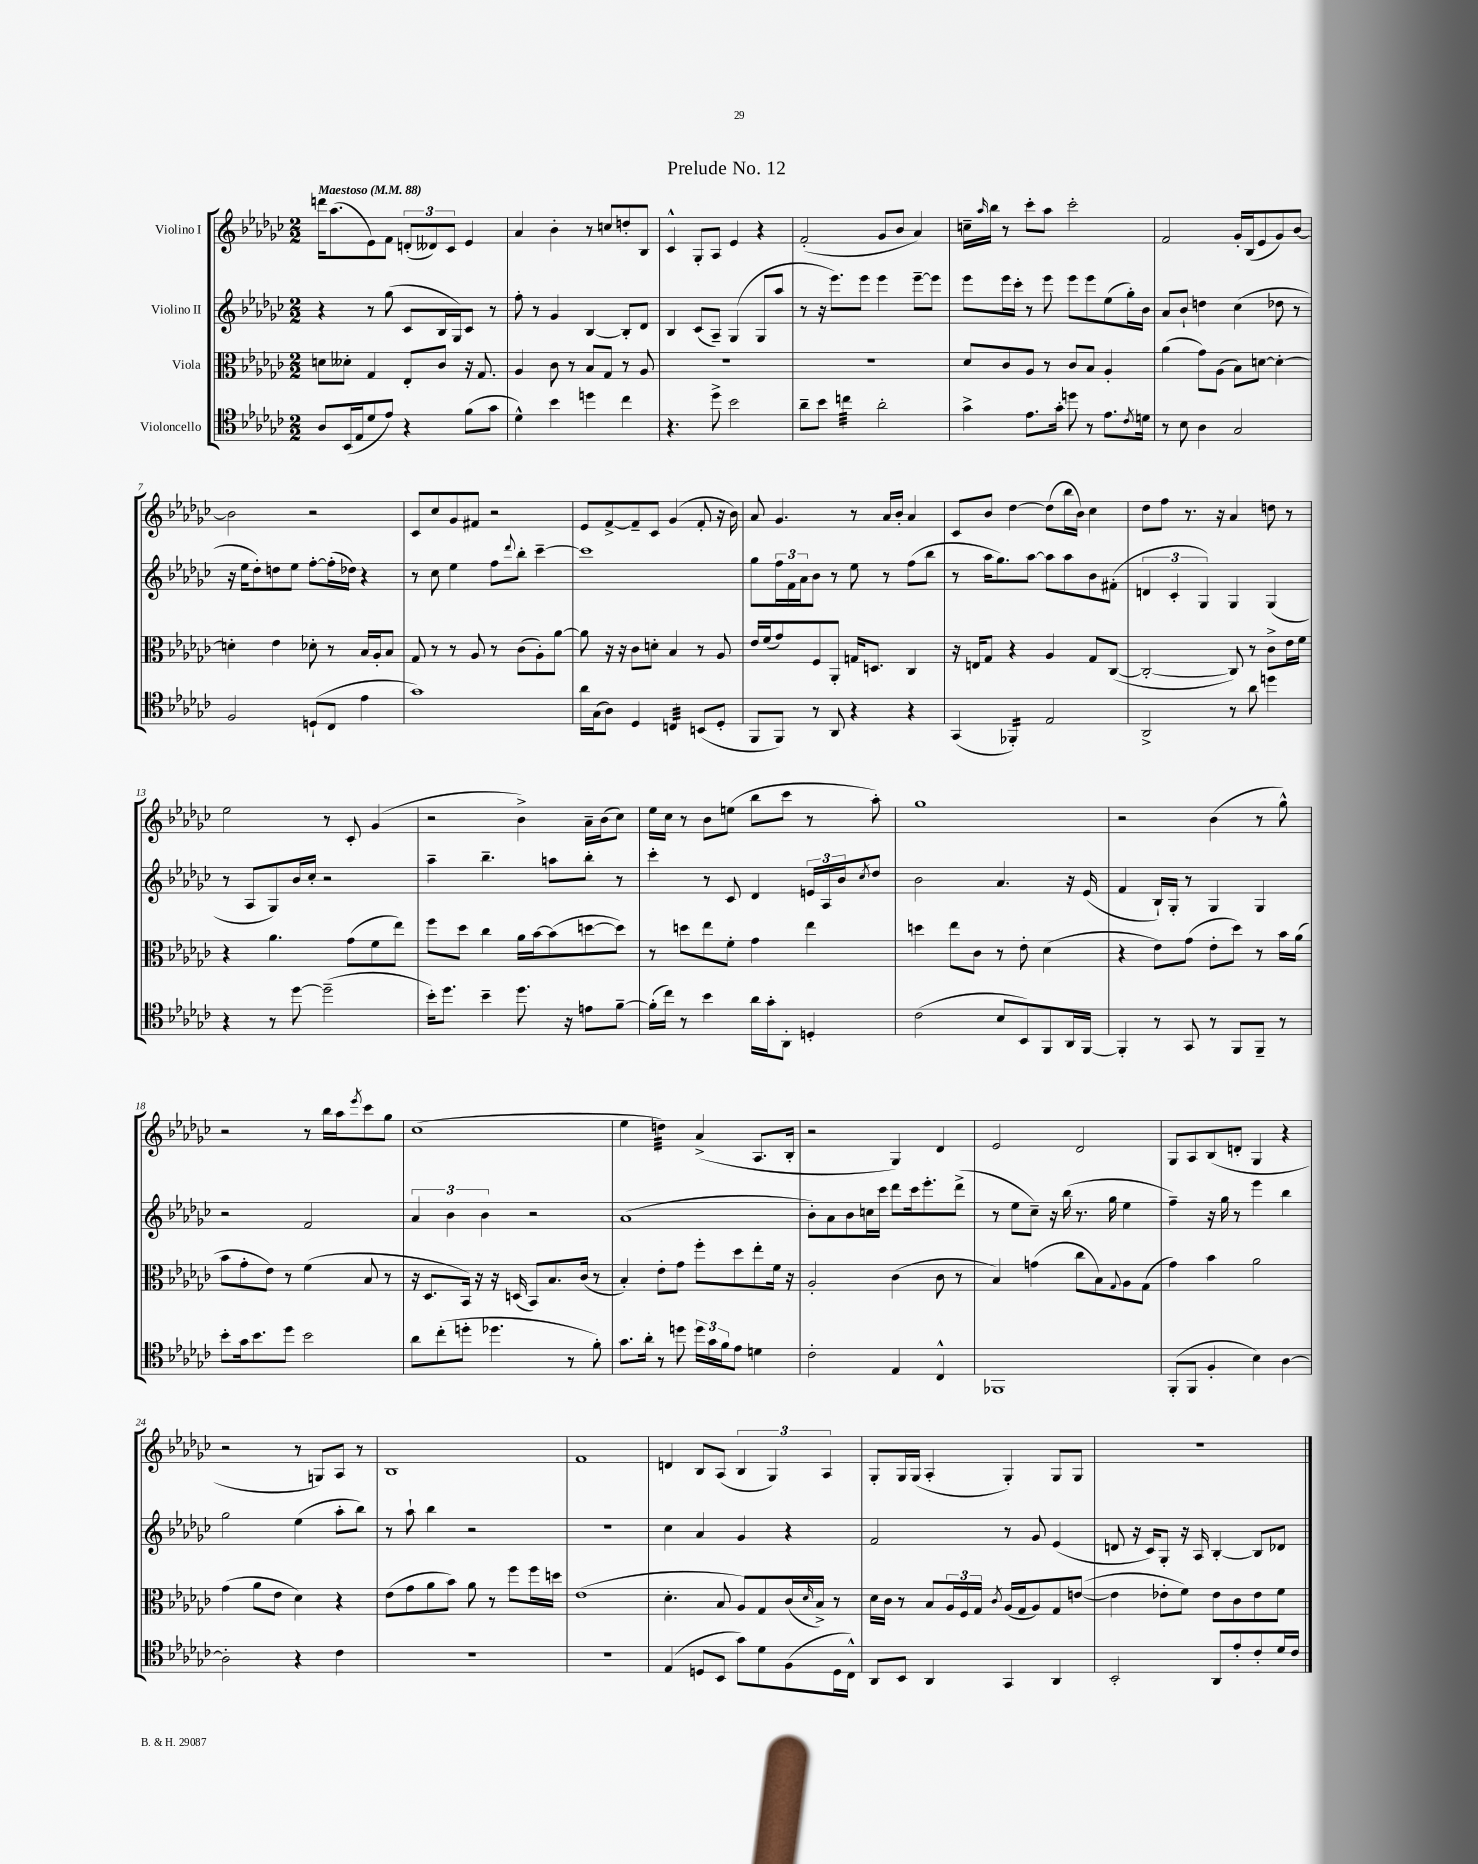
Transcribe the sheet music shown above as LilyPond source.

\header { title = "Prelude No. 12" }
<<
\new StaffGroup <<
\new Staff = "s0" \with { instrumentName = "Violino I" } {
    \clef treble \key ges \major \numericTimeSignature \time 2/2 \tempo "Maestoso" 4 = 88
    d'''16 aes''8.( ees'8) f'8 \tuplet 3/2 { d'8-.( deses'8) ces'8 } ees'4 |
    aes'4 bes'4-. r8 c''8 d''8-. bes8 |
    ces'4-^ ges8-. aes8 ees'4 r4 |
    f'2-.( ges'8 bes'8 aes'4) |
    c''16-- \grace { aes''16 } bes''16 r8 ces'''8-. aes''8 ces'''2-. |
    f'2 ges'16-. bes16( ees'8 ges'8) bes'8~ |
    bes'2 r2 |
    ces'8 ces''8 ges'8 fis'8 r2 |
    ees'8 f'8~-> f'8-- ces'8 ges'4( f'8-. r16 bes'16) |
    aes'8 ges'4. r8 aes'16 bes'16-. aes'4 |
    ces'8 bes'8 des''4~ des''8( bes''16 bes'16) ces''4 |
    des''8 f''8 r8. r16 aes'4 d''8 r8 |
    ees''2 r8 ces'8-. ges'4( |
    r2 bes'4->) aes'16-- bes'16( ces''8) |
    ees''16 ces''16 r8 bes'8 e''8( bes''8 ces'''8 r8 aes''8-.) |
    ges''1 |
    r2 bes'4( r8 ges''8-^) |
    r2 r8 bes''16 aes''16 \acciaccatura { ees'''8 } ces'''8 ges''8 |
    ces''1( |
    ees''4 d''4:32) aes'4->( aes8. bes16-. |
    r2 ges4) des'4 |
    ees'2 des'2 |
    ges8 aes8 bes8( d'8-. ges4 r4 |
    r2 r8 g8) aes8 r8 |
    bes1 |
    f'1 |
    d'4 bes8 aes8( \tuplet 3/2 { bes4 ges4) aes4 } |
    ges8-. ges16 ges16( aes4-. ges4-.) ges8 ges8 |
    r1 \bar "|." |
}
\new Staff = "s1" \with { instrumentName = "Violino II" } {
    \clef treble \key ges \major \numericTimeSignature \time 2/2
    r4 r8 ges''8( ces'8 bes16 ges16) ces'8 r8 |
    f''8-. r8 ges'4 bes4~ bes8-. des'8 |
    bes4 ces'8( aes8--) ges4( ges8 aes''8 |
    r8 r16 ees'''8.) ees'''8 ees'''4 ees'''8~-- ees'''8 |
    ees'''8 ees'''16 ces'''16-. r8 ees'''8 ees'''8 ees'''8 ees''8( ges''16-.) bes'16 |
    aes'8 bes'8-! d''4 ces''4( des''8 r8 |
    r16 ees''16 des''8-.) d''8 ees''8 f''8~-. f''16-.( des''16) r4 |
    r8 ces''8 ees''4 f''8 \appoggiatura { des'''8 } bes''8-. ces'''4~-- |
    ces'''1 |
    ges''8 \tuplet 3/2 { f''16 f'16 aes'16 } bes'8 r8 ees''8 r8 f''8( bes''8 |
    r8 aes''16 ges''8.) aes''8~ aes''8 aes''8 bes'8 fis'8-.( |
    \tuplet 3/2 { d'4 ces'4-. ges4) } ges4 ges4( |
    r8 aes8 ges8) bes'16 ces''16-. r2 |
    aes''4-- bes''4.-- a''8 bes''8-. r8 |
    ces'''4-. r8 ces'8 des'4 \tuplet 3/2 { e'16 aes16 bes'16 } \acciaccatura { ces''8 } des''8 |
    bes'2 aes'4. r16 ees'16( |
    f'4 bes16-!) ges16-. r8 ges4 ges4 |
    r2 f'2 |
    \tuplet 3/2 { aes'4 bes'4 bes'4 } r2 |
    aes'1( |
    bes'8-.) aes'8 bes'8 c''16 ces'''16 des'''8 ces'''16 ees'''8.-. des'''8->( |
    r8 ees''8 ces''8--) r16 bes''16( r8. ges''16 ees''4 |
    f''4--) r16 ges''16 r8 ees'''4 bes''4 |
    ges''2 ees''4( aes''8-. bes''8) |
    r8 aes''8-! bes''4 r2 |
    R1 |
    ces''4 aes'4 ges'4 r4 |
    f'2 r8 ges'8 ees'4( |
    d'8 r16 ces'16) ges8-. r16 aes16 bes4~-. bes8 des'8 \bar "|." |
}
\new Staff = "s2" \with { instrumentName = "Viola" } {
    \clef alto \key ges \major \numericTimeSignature \time 2/2
    d'8 deses'8-. ges4 ees8-. ces'8 r16 ges8. |
    aes4 ces'8 r8 bes8 ges8 r8 aes8 |
    R1 |
    R1 |
    des'8 ces'8 aes8 r8 ces'8 bes8 aes4-. |
    aes'4( ges'8) aes8( bes8) d'8~ d'4~-. |
    d'4-. ees'4 des'8-. r8 bes16 aes16-. bes8 |
    ges8 r8 r8 aes8 r8 ces'8( aes8-.) aes'8~ |
    aes'8 r16 r16 ces'8 d'8-. bes4 r8 aes8 |
    ees'16 f'16( ges'8) f8 aes,8-. g16 d8. ces4 |
    r16 e16 ges8 r4 aes4 ges8 ces8~( |
    ces2~-. ces8) r8 ces'8-> ees'16 f'16 |
    r4 aes'4. ges'8( f'8 ees''8) |
    f''8 des''8 ces''4 aes'16 bes'16~ bes'8( d''8~ d''8) |
    r8 d''8 ees''8 f'8-. ges'4 ees''4 |
    d''4 ees''8 ces'8 r8 ees'8-. des'4( |
    r4 ees'8) ges'8( ees'8-. des''8) r8 bes'16 aes'16( |
    bes'8 ges'8-. ees'8) r8 f'4( bes8 r8 |
    r16 des8. bes,16) r16 r16 d16( bes,8) bes8. ces'16( r8 |
    bes4-.) ees'8-. ges'8 f''8-. des''8 ees''8-. f'16 r16 |
    aes2-. ces'4( ces'8 r8 |
    bes4) g'4( ces''8 bes8) \appoggiatura { ges8 } aes8 ges8( |
    ges'4) bes'4 aes'2 |
    ges'4( aes'8 ees'8 des'4) r4 |
    ees'8( ges'8 aes'8 bes'8) aes'8 r8 f''8 f''16 d''16 |
    ees'1( |
    des'4.-. bes8 aes8) ges8 ces'16( \grace { des'16 } bes16->) r8 |
    des'16 ces'16 r8 bes8 \tuplet 3/2 { aes16 f16 ges16 } \acciaccatura { ces'8 } aes16( ges16 aes8) ges8 e'8~( |
    e'4 ees'8-. f'8) ees'8 ces'8 ees'8 f'8 \bar "|." |
}
\new Staff = "s3" \with { instrumentName = "Violoncello" } {
    \clef tenor \key ges \major \numericTimeSignature \time 2/2
    aes8 bes,16( ees16 des'8 ees'8) r4 f'8( ges'8 |
    des'4-^) bes'4 d''4 ces''4 |
    r4. des''8-> bes'2 |
    aes'8-- bes'8 c''4:32 aes'2-. |
    ges'4-> ees'8. ges'16-. d''8 r8 ees'8. \acciaccatura { ces'8 } d'16 |
    r8 bes8 aes4 ges2 |
    f2 d8-!( ces8 ees'4 |
    ges'1) |
    aes'16 ges16( aes8) des4 c4:32 b,8( des8-. |
    f,8 f,8) r8 aes,8 r4 r4 |
    ges,4( fes,4:16-.) ees2 |
    aes,2-> r8 aes'8 d''4 |
    r4 r8 des''8~ des''2--( |
    bes'16-.) des''8. bes'4-- des''8. r16 e'8 f'8~-- |
    f'16-.( ces''16) r8 bes'4 aes'16 ges'16-. aes,8-. d4-. |
    ces'2( bes8 bes,8) f,8 aes,16 f,16~ |
    f,4-. r8 ges,8 r8 f,8 f,8-- r8 |
    bes'8-. ges'16 bes'8. des''8 bes'2 |
    aes'8 ces''8-.( d''8-. des''4. r8 f'8-.) |
    ges'8. aes'16-. r8 d''8 \tuplet 3/2 { d''16 ges'16 f'16 } ees'8 d'4 |
    ces'2-. ees4 ces4-^ |
    fes,1 |
    f,8-.( f,8 f4-. bes4) aes4~ |
    aes2-. r4 ces'4 |
    R1 |
    R1 |
    ees4( d8 bes,8 ges'8) des'8 f8( d16 ces16-^) |
    aes,8 bes,8 aes,4 ges,4 aes,4 |
    bes,2-. aes,8 ees'8-. ces'8-. des'16 ces'16 \bar "|." |
}
>>
>>
